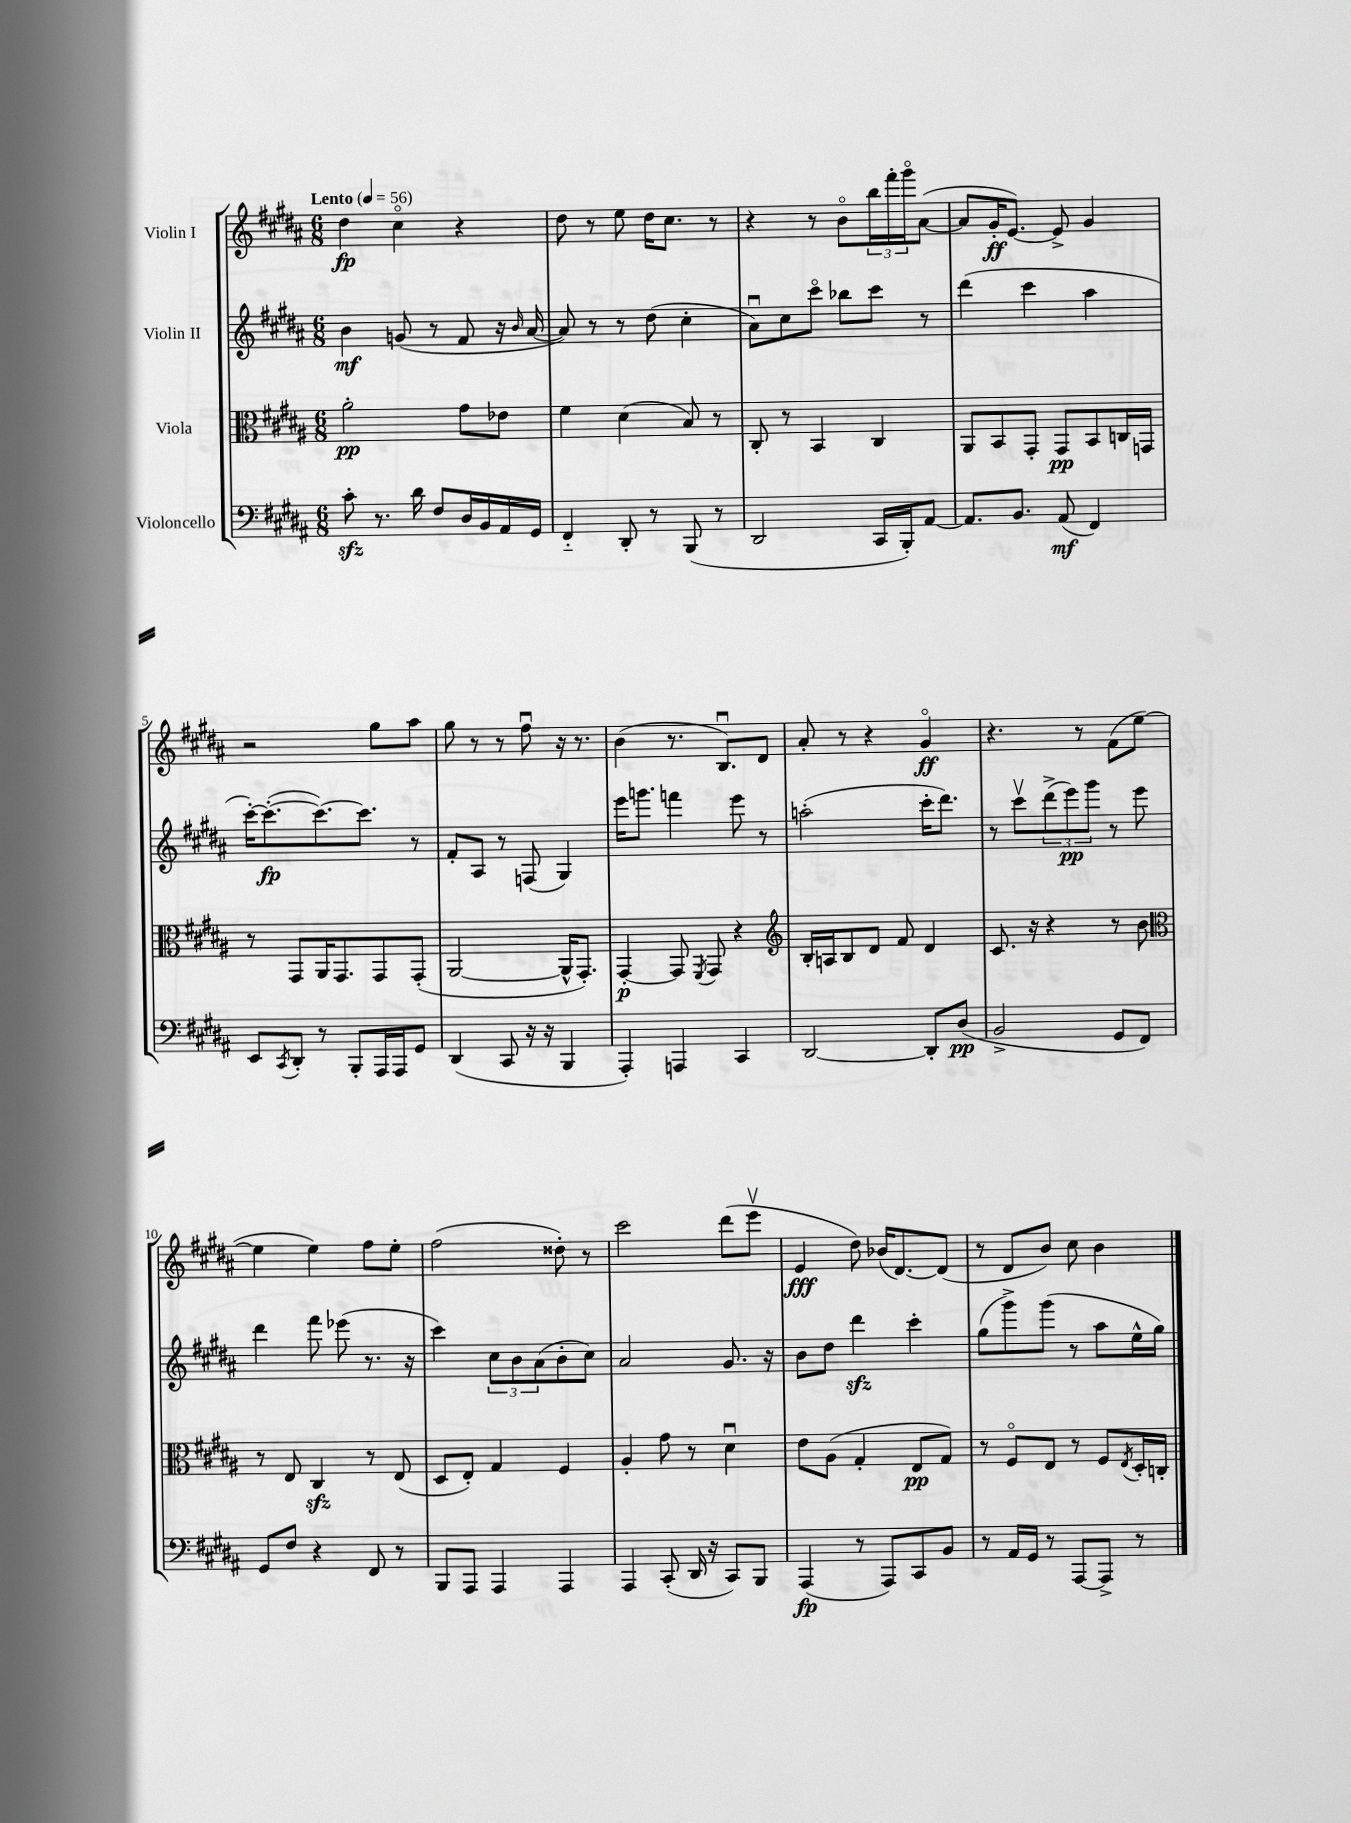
<<
\new StaffGroup <<
\new Staff = "s0" \with { instrumentName = "Violin I" } {
    \clef treble \key b \major \numericTimeSignature \time 6/8 \tempo "Lento" 4 = 56
    dis''4\fp cis''4\flageolet r4 |
    dis''8 r8 e''8 dis''16 cis''8. r8 |
    r4 r8 b'8\flageolet \tuplet 3/2 { b''16 fis'''16-. gis'''16\flageolet } ais'8~( |
    ais'8 gis'16-.\ff e'8.~) e'8-> gis'4 |
    r2 gis''8 ais''8 |
    gis''8 r8 r8 fis''8\downbow r16 r8. |
    b'4( r8. b8.\downbow) dis'8 |
    ais'8-. r8 r4 gis'4\flageolet\ff |
    r4. r8 fis'8( e''8~ |
    e''4 e''4) fis''8 e''8-. |
    fis''2( disis''8-.) r8 |
    cis'''2 dis'''8( e'''8\upbow |
    e'4\fff dis''8) bes'16( dis'8.~) dis'8( |
    r8 dis'8 b'8) cis''8 b'4 \bar "|." |
}
\new Staff = "s1" \with { instrumentName = "Violin II" } {
    \clef treble \key b \major \numericTimeSignature \time 6/8
    b'4\mf g'8( r8 fis'8 r16 \grace { b'16 } ais'16~ |
    ais'8) r8 r8 dis''8( cis''4-. |
    ais'8\downbow) cis''8 cis'''8\flageolet bes''8 cis'''8 r8 |
    dis'''4( cis'''4 ais''4 |
    cis'''16~-.) cis'''8.~-.\fp( cis'''8.~) cis'''8. r8 |
    fis'8-. ais8 r8 f8( gis4) |
    e'''16 g'''8. f'''4 e'''8 r8 |
    a''2-.( cis'''16-. dis'''8.) |
    r8 cis'''8\upbow \tuplet 3/2 { dis'''8->( e'''8\pp) gis'''8 } r8 e'''8 |
    dis'''4 fis'''8 ees'''8( r8. r16 |
    cis'''4) \tuplet 3/2 { cis''8 b'8 ais'8( } b'8-. cis''8) |
    ais'2 gis'8. r16 |
    b'8 dis''8 dis'''4\sfz cis'''4-. |
    gis''8( gis'''8->) gis'''8( r8 ais''8 e''16-^ gis''16) \bar "|." |
}
\new Staff = "s2" \with { instrumentName = "Viola" } {
    \clef alto \key b \major \numericTimeSignature \time 6/8
    ais'2-.\pp gis'8 ees'8 |
    fis'4 dis'4( b8) r8 |
    cis8-. r8 b,4 cis4 |
    ais,8 b,8 gis,8-. gis,8\pp b,8 c16 g,16 |
    r8 gis,8 ais,16 gis,8. gis,8 gis,8-.( |
    ais,2~ ais,16-^ gis,8.-.) |
    gis,4~-.\p gis,8 \acciaccatura { fis,8 } gis,8 r4 |
    \clef treble b16-. a16 b8 dis'8 fis'8 dis'4 |
    cis'8. r16 r4 r8 b'8 |
    \clef alto r8 e8 cis4\sfz r8 e8( |
    dis8 e8-.) gis4 fis4 |
    ais4-. gis'8 r8 dis'4\downbow |
    e'8 ais8( gis4-. e8\pp gis8) |
    r8 fis8\flageolet e8 r8 fis8 \acciaccatura { e8 } dis16-. c16-. \bar "|." |
}
\new Staff = "s3" \with { instrumentName = "Violoncello" } {
    \clef bass \key b \major \numericTimeSignature \time 6/8
    cis'8-.\sfz r8. dis'16 fis8 dis16 b,16 ais,16 gis,16 |
    fis,4-_ dis,8-. r8 b,,8( r8 |
    dis,2 cis,16 b,,16-.) ais,8~ |
    ais,8. b,8. ais,8\mf( fis,4) |
    e,8 \acciaccatura { cis,8 } dis,8-. r8 b,,8-. ais,,16 ais,,16 gis,8 |
    dis,4( cis,8 r16 r16 b,,4 |
    ais,,4-.) a,,4 cis,4 |
    dis,2~ dis,8-. dis8\pp( |
    b,2-> gis,8 fis,8) |
    gis,8 fis8 r4 fis,8 r8 |
    b,,8 ais,,8 ais,,4 ais,,4 |
    ais,,4 cis,8-.( dis,16 r16 cis,8) b,,8 |
    ais,,4\fp( r8 ais,,8) cis,8 b,8 |
    r8 ais,16 gis,16 r8 ais,,8~ ais,,8-> r8 \bar "|." |
}
>>
>>
